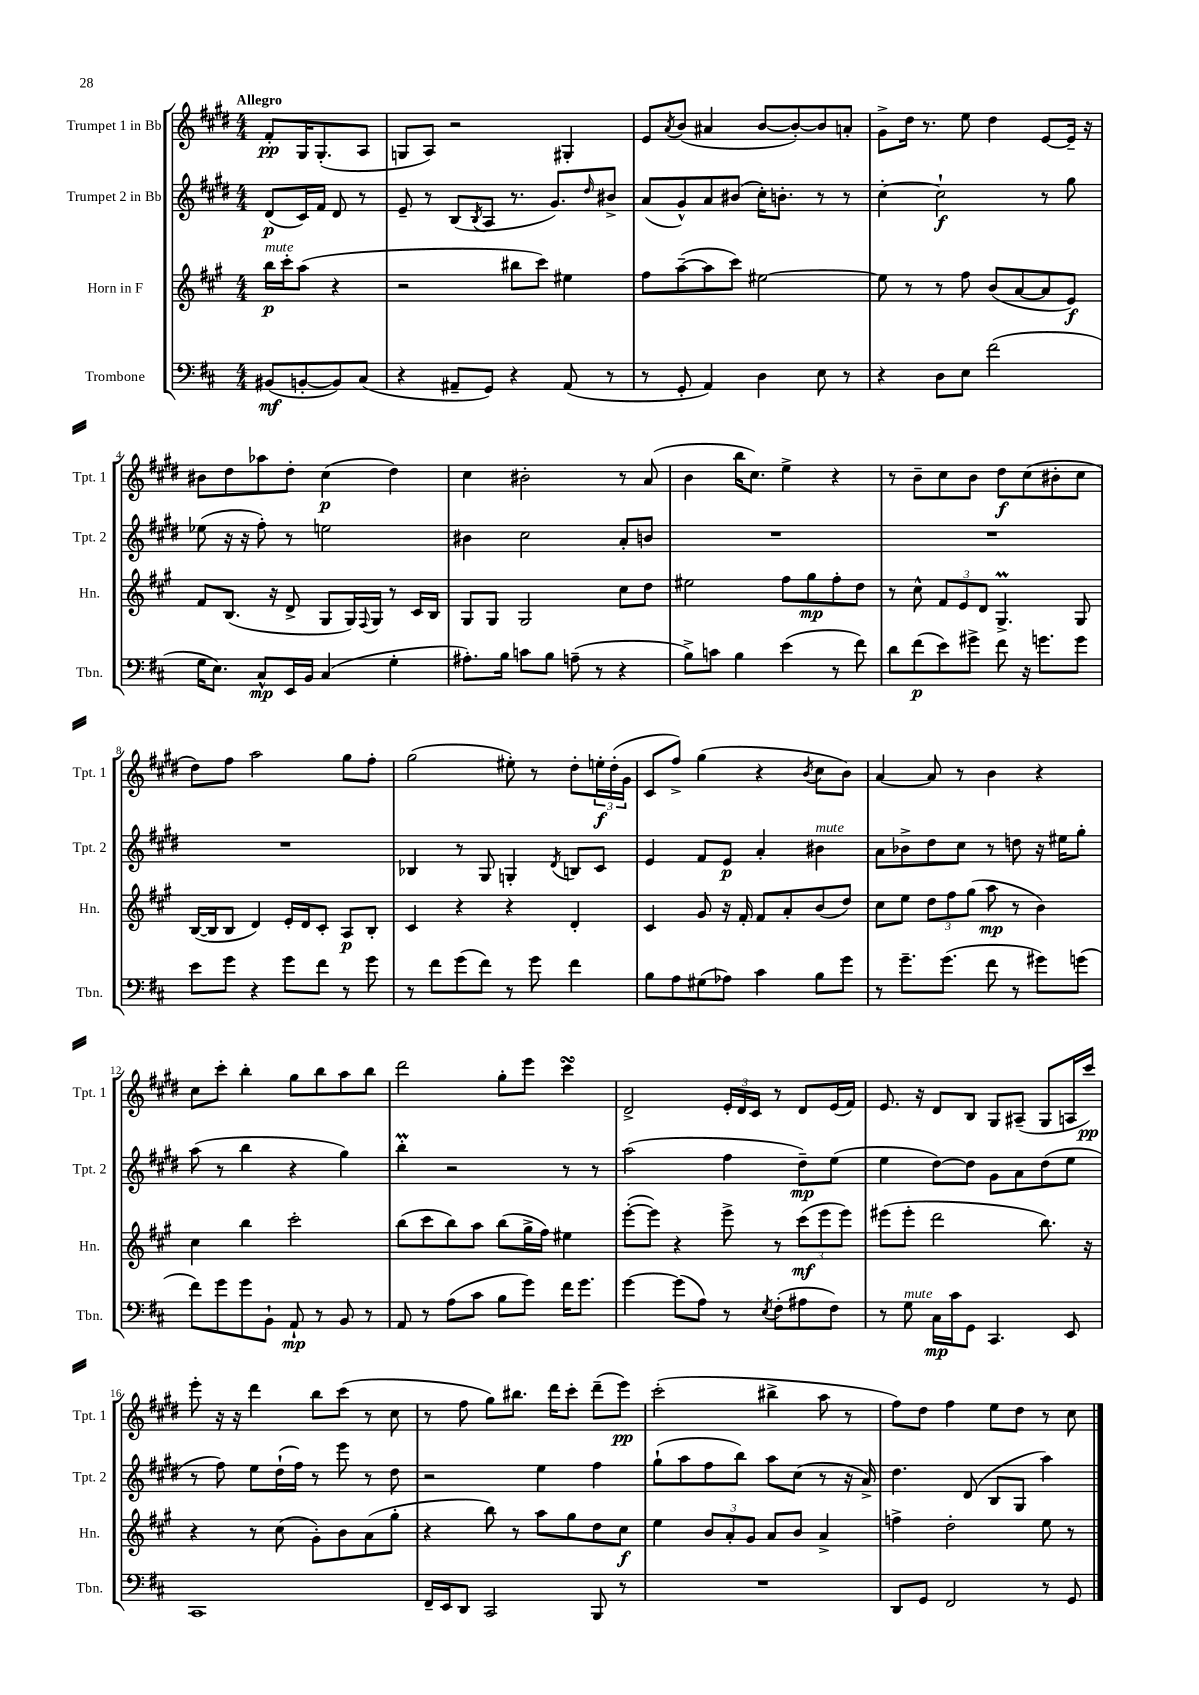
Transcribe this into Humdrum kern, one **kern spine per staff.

**kern	**kern	**kern	**kern
*staff4	*staff3	*staff2	*staff1
*clefF4	*clefG2	*clefG2	*clefG2
*k[f#c#]	*k[f#c#g#]	*k[f#c#g#d#]	*k[f#c#g#d#]
*M4/4	*M4/4	*M4/4	*M4/4
(8BB#/L	16bb\LL	(8d#/L	8f#'/L
.	16ccc#'\J	.	.
[8BB'/	(8aa\J	16c#/L)	16G#/K
.	.	16f#/JJ	(8.G#'/
8BB/])	4r	8d#/	.
(8C#/J	.	8r	8A/J
=	=	=	=
4r	2r	8e~/	8G/L
.	.	8r	8A/J)
8AA#~/L	.	(8B/L	2r
.	.	8qB/	.
8GG/J)	.	8A/J	.
4r	8bb#\L	8.r	.
.	8ccc#\J)	.	.
.	.	8.g#/L)	.
(8AA#/	4ee#\	.	4G#'/
.	.	16qqdd#/	.
8r	.	8b#^/J	.
=	=	=	=
8r	8ff#\L	(8a/L	8e/L
.	.	.	8qa/
8GG'/	([8aa~\	8g#^^/)	(8b/J
4AA/)	8aa\]	8a/	4a#/
.	8ccc#\J)	(8b#/J	.
4D\	[2ee#\	16cc#'\LK)	[8b/L
.	.	8.b'\J	.
.	.	.	8b'/_)
8E\	.	8r	8b/]
8r	.	8r	8a'/J
=	=	=	=
4r	8ee#\]	[4cc#'\	8g#^\L
.	8r	.	16dd#\Jk
.	.	.	8.r
8D\L	8r	2cc#`\]	.
8E\J	8ff#\	.	8ee\
(2f#\	(8b/L	.	4dd#\
.	[8a/	.	.
.	8a/]	8r	[8e/L
.	8e/J)	8gg#\	16e~/]Jk
.	.	.	16r
=	=	=	=
16G\LK	8f#/L	(8ee-\	8b#\L
8.E\J)	.	.	.
.	(8.B/J	16r	8dd#\
.	.	16r	.
8C#^^/L	.	8ff#'\)	8aa-\
.	16r	.	.
16EE/L	8d^/	8r	8dd#'\J
16BB/JJ	.	.	.
(4C#/	8G#/L	2ee\	(4cc#\
.	16G#/L)	.	.
.	8qqF#/	.	.
.	16G#/JJ	.	.
4G'\	8r	.	4dd#\)
.	16c#/LL	.	.
.	16B/JJ	.	.
=	=	=	=
8.A#'\L)	8G#/L	4b#\	4cc#\
.	8G#/J	.	.
16B\Jk	.	.	.
8c\L	2G#/	2cc#\	2b#'\
8B\J	.	.	.
(8A~\	.	.	.
8r	.	.	.
4r	8cc#\L	8a'/L	8r
.	8dd\J	8b/J	(8a/
=	=	=	=
8B^\L)	2ee#\	1r	4b\
8c\J	.	.	.
4B\	.	.	16bb\LK
.	.	.	8.cc#\J)
(4e\	8ff#\L	.	4ee^\
.	8gg#\	.	.
8r	8ff#'\	.	4r
8f#\)	8dd\J	.	.
=	=	=	=
8d\L	8r	1r	8r
(8f#\	8cc#^^\	.	8b~\L
8e\)	12f#/L	.	8cc#\
.	12e/	.	.
8g#^\J	.	.	8b\J
.	12d/J	.	.
8f#\	4.G#^/	.	8dd#\L
16r	.	.	(8cc#\
8.g\L	.	.	.
.	.	.	8b#'\
8g\J	8G#/	.	8cc#\J
=	=	=	=
8e\L	([16B/LL	1r	8dd#\L)
.	16B/]J	.	.
8g\J	8B/J	.	8ff#\J
4r	4d/)	.	2aa\
8g\L	16e'/LL	.	.
.	16d/J	.	.
8f#\J	8c#'/J	.	.
8r	8A/L	.	8gg#\L
8g\	8B'/J	.	8ff#'\J
=	=	=	=
8r	4c#/	4B-/	(2gg#\
8f#\L	.	.	.
(8g\	4r	8r	.
8f#\J)	.	8G#/	.
8r	4r	4G'/	8ee#'\)
8g\	.	.	8r
.	.	8qd#/	.
4f#\	4d'/	8B/L	8dd#'\L
.	.	8c#/J	24ee'\L
.	.	.	(24dd#'\
.	.	.	24g#\JJ
=	=	=	=
8B\L	4c#/	4e/	8c#/L
8A\	.	.	8ff#^/J)
(8G#\	8g#/	8f#/L	(4gg#\
8A-\J)	16r	8e/J	.
.	16f#'/	.	.
4c#\	8f#/L	4a'/	4r
.	8a'/	.	.
.	.	.	8qb/
8B\L	(8b/	4b#\	8cc#\L
8g\J	8dd/J)	.	8b\J)
=	=	=	=
8r	8cc#\L	8a\L	[4a/
8.g~\L	8ee\J	8b-^\	.
.	12dd\L	8dd#\	8a/]
(8.g\J	.	.	.
.	12ff#\	.	.
.	.	8cc#\J	8r
.	(12gg#\J	.	.
8f#\	8aa\	8r	4b\
8r	8r	8dd\	.
8g#\L)	4b\)	16r	4r
.	.	16ee#\LK	.
(8g\J	.	8gg#'\J	.
=	=	=	=
8f#\L)	4cc#\	(8aa\	8cc#\L
8g\	.	8r	8ccc#'\J
8g\	4bb\	4bb\	4bb'\
8BB`\J	.	.	.
8AA`/	2ccc#'\	4r	8gg#\L
8r	.	.	8bb\
8BB/	.	4gg#\)	8aa\
8r	.	.	8bb\J
=	=	=	=
8AA/	(8bb\L	4bb'\	2ddd#\
8r	8ccc#\	.	.
(8A\L	8bb\)	2r	.
8c#\J	8aa\J	.	.
8B\L	(8bb\L	.	8gg#'\L
8g\J)	16gg#^\L	.	8eee\J
.	16ff#\JJ)	.	.
16f#\LK	4ee#\	8r	4ccc#\
8.g\J	.	.	.
.	.	8r	.
=	=	=	=
[4g\	([8eee'\L	(2aa\	2d#^/
.	8eee\]J)	.	.
(8g\]L	4r	.	.
8A\J)	.	.	.
8r	8eee^\	4ff#\	24e'/LL
.	.	.	24d#/
.	.	.	24c#/JJ
8qE/	.	.	.
(8F#'\L	8r	.	8r
8A#\	(12ccc#\L	8dd#~\L)	8d#/L
.	12eee\	.	.
8F#\J)	.	(8ee\J	(16e/L
.	12eee\J)	.	.
.	.	.	16f#/JJ)
=	=	=	=
8r	(8eee#\L	4ee\	8.e/
8G\	8eee#'\J	.	.
.	.	.	16r
16C#\LL	2ddd\	[8dd#\L)	8d#/L
16c#\J	.	.	.
8GG\J	.	8dd#\]J	8B/J
4.CC#/	.	8g#\L	8G#/L
.	.	8a\	(8A#~/J
.	8.bb\)	(8dd#\	8G#/L
8EE/	.	8ee\J	16A/L
.	16r	.	16ccc#/JJ)
=	=	=	=
1CC#	4r	8r	8eee'\
.	.	8ff#\)	16r
.	.	.	16r
.	8r	8ee\L	4ddd#\
.	(8cc#\	(16dd#`\L	.
.	.	16ff#\JJ)	.
.	8g#'\L)	8r	8bb\L
.	8b\	8eee\	(8ccc#\J
.	(8a\	8r	8r
.	8gg#'\J	8dd#\	8cc#\
=	=	=	=
16FF#~/LL	4r	2r	8r
16EE/J	.	.	.
8DD/J	.	.	8ff#\
2CC#/	8bb\)	.	8gg#\L)
.	8r	.	8.bb#\J
.	8aa\L	4ee\	.
.	.	.	16ddd#\LK
.	8gg#\	.	8ccc#'\J
8BBB/	8dd\	4ff#\	(8ddd#~\L
8r	8cc#\J	.	8eee\J)
=	=	=	=
1r	4ee\	(8gg#`\L	(2ccc#'\
.	.	8aa\	.
.	12b/L	8ff#\	.
.	12a'/	.	.
.	.	8bb\J)	.
.	12g#/J	.	.
.	8a/L	8aa\L	4bb#^\
.	8b/J	(8cc#\J	.
.	4a^/	8r	8aa\
.	.	16r	8r
.	.	16a^/)	.
=	=	=	=
8DD/L	4ff^\	4.dd#\	8ff#\L)
8GG/J	.	.	8dd#\J
2FF#/	2dd'\	.	4ff#\
.	.	(8d#/	.
.	.	8B/L	8ee\L
.	.	8G#/J	8dd#\J
8r	8ee\	4aa\)	8r
8GG/	8r	.	8cc#\
==	==	==	==
*-	*-	*-	*-
